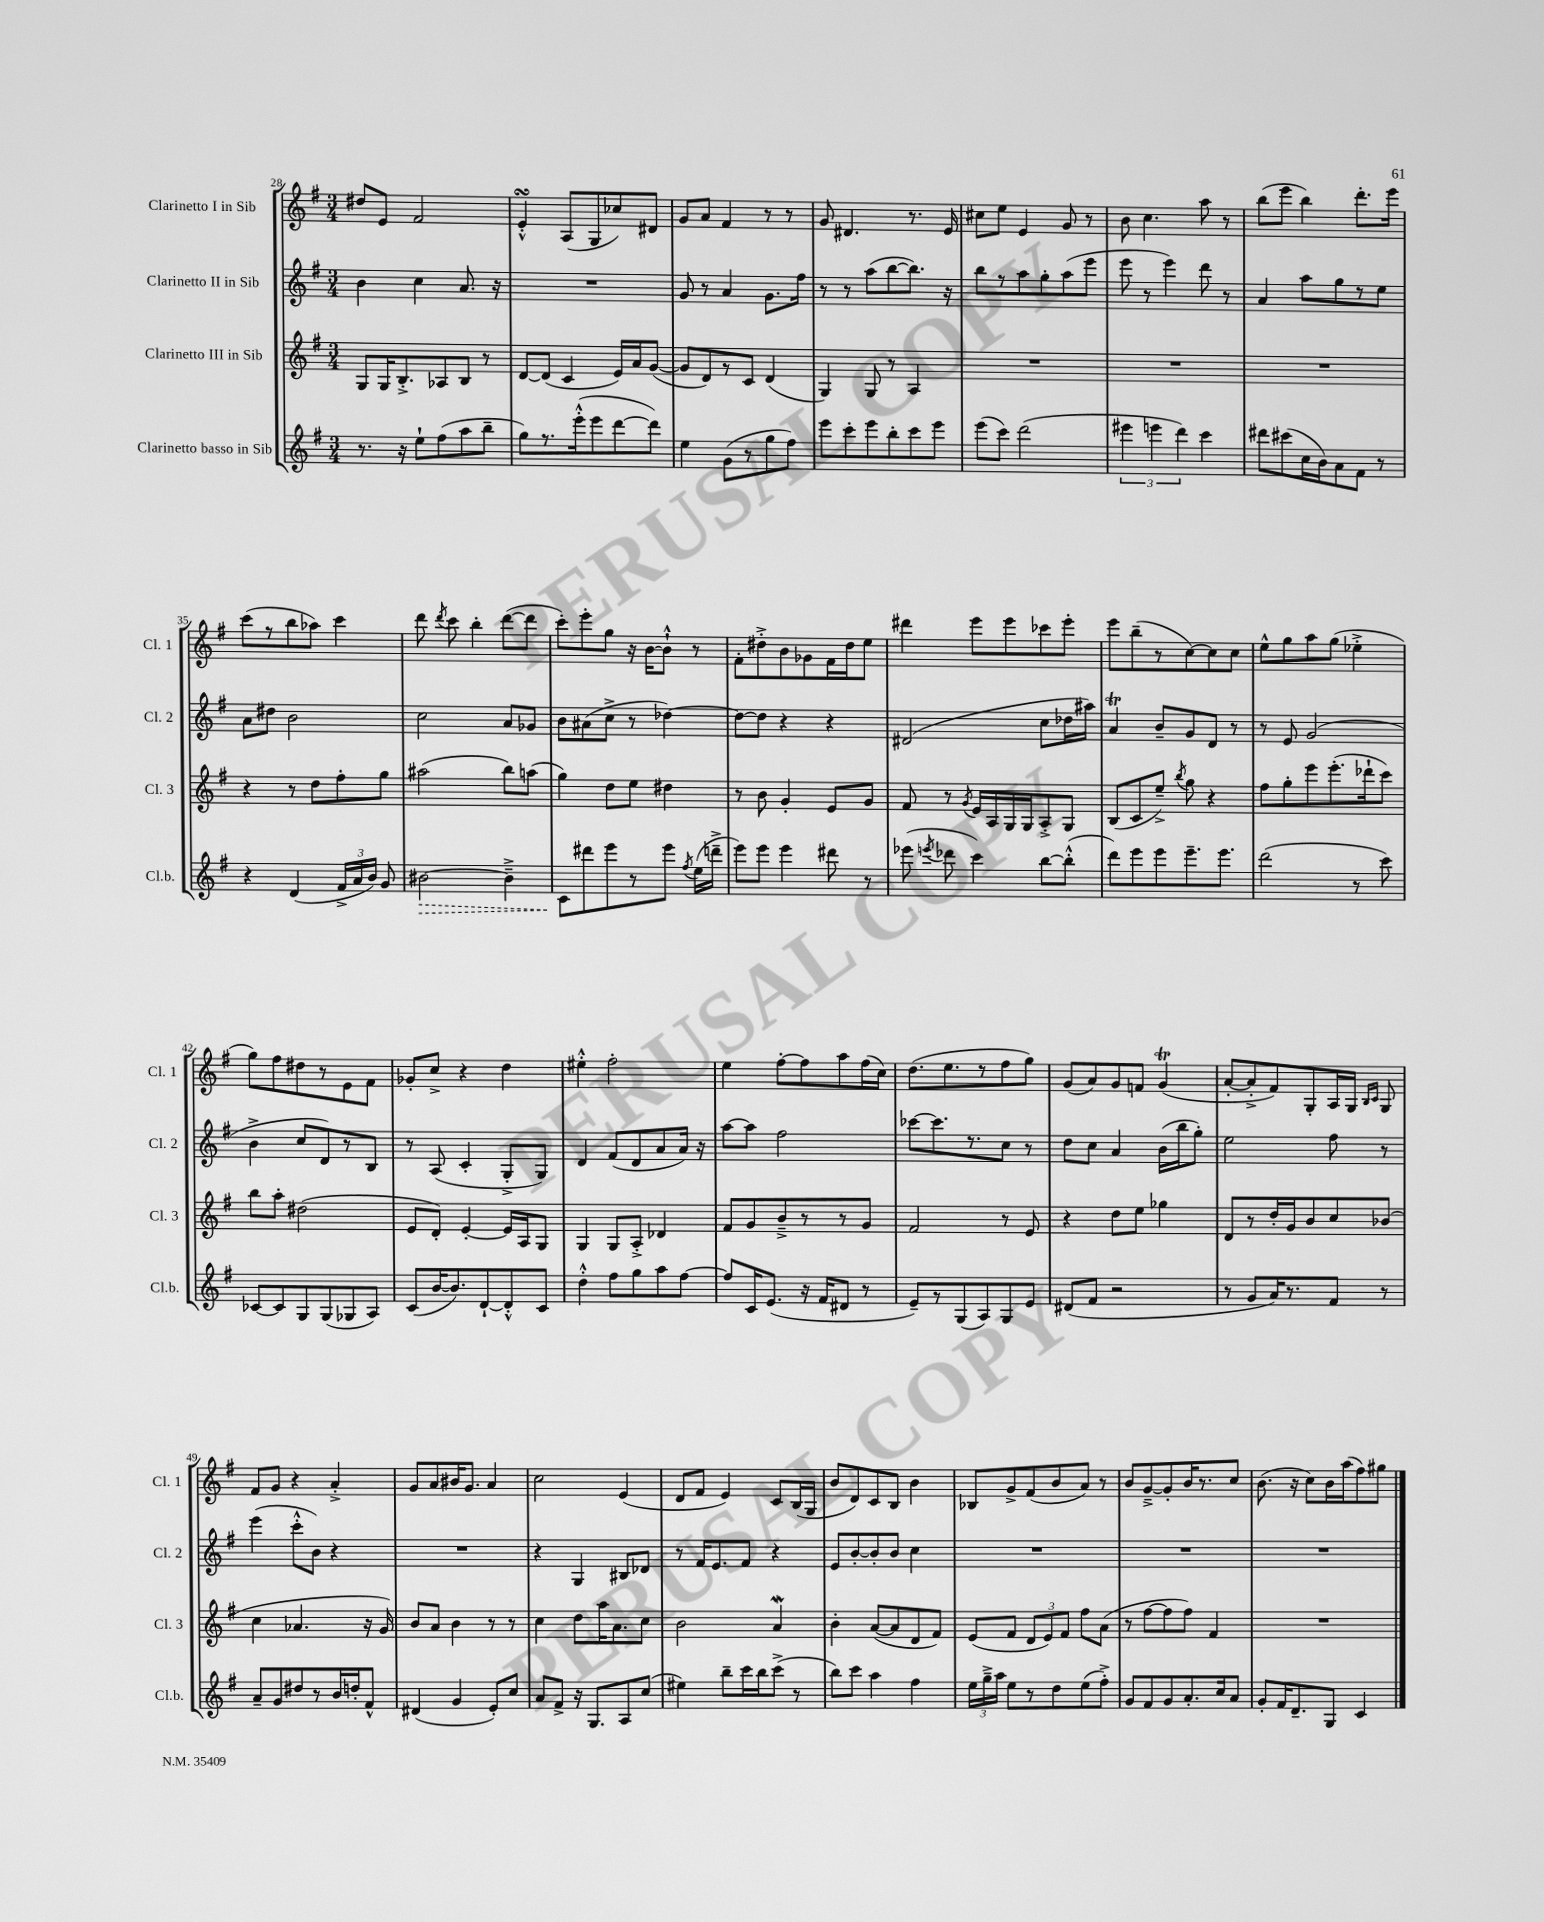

**kern	**dynam	**kern	**kern	**kern
*part4	*part4	*part3	*part2	*part1
*staff4	*staff4	*staff3	*staff2	*staff1
*I"Clarinetto basso in Sib	*	*I"Clarinetto III in Sib	*I"Clarinetto II in Sib	*I"Clarinetto I in Sib
*I'Cl.b.	*	*I'Cl. 3	*I'Cl. 2	*I'Cl. 1
*clefG2	*	*clefG2	*clefG2	*clefG2
*k[f#]	*	*k[f#]	*k[f#]	*k[f#]
*M3/4	*	*M3/4	*M3/4	*M3/4
=28	=28	=28	=28	=28
8.r	.	8G/L	4b\	8dd#X/L
.	.	16G/K	.	8e/J
16r	.	8.B'^/	.	.
8ee`\L	.	.	4cc\	2f#/
(8ff#\	.	8A-X/	.	.
8aa\	.	8B/J	8.a/	.
8bb~\J	.	8r	.	.
.	.	.	16r	.
=29	=29	=29	=29	=29
8gg\L)	.	[8d/L	2.r	4esSSS'^^/
8.r	.	(8d/J]	.	.
.	.	4c/	.	(8A/L
(16eee'^^\k	.	.	.	.
8eee\	.	.	.	8G/
[8ddd\	.	16e/LL)	.	8cc-X/)
.	.	16a/J	.	.
8ddd\J])	.	([8g/J	.	8d#X/J
=30	=30	=30	=30	=30
4ee\	.	8g/L]	8g/	8g/L
.	.	8d/)	8r	8a/J
(8g\L	.	8r	4a/	4f#/
8r	.	8c/J	.	.
8gg\	.	(4d/	8.g\L	8r
8ff#\J)	.	.	.	8r
.	.	.	16ff#\Jk	.
=31	=31	=31	=31	=31
8eee\L	.	4G/)	8r	8g/
8ccc'\	.	.	8r	4.d#X/
8eee\	.	8G/	(8aa\L	.
8bb'\	.	8r	[8bb\	.
8ccc\	.	4A/	8.bb\J])	8.r
8eee\J	.	.	.	.
.	.	.	16r	16e/
=32	=32	=32	=32	=32
(8eee\L	.	2.r	8bb\L	8cc#X\L
8ccc\J)	.	.	8r	8ee\J
(2ddd\	.	.	8aa\	4e/
.	.	.	8gg'\	.
.	.	.	(8aa\	8g/
.	.	.	8eee\J	8r
=33	=33	=33	=33	=33
6eee#X\	.	2.r	8eee\	8b\
.	.	.	8r	4.cc\
6eeen\	.	.	.	.
.	.	.	4eee\)	.
6ddd\)	.	.	.	.
4ccc\	.	.	8ddd\	8aa\
.	.	.	8r	8r
=34	=34	=34	=34	=34
8ddd#X\L	.	2.r	4a/	(8bb\L
(8ccc#X\	.	.	.	8eee\J
16cc\L	.	.	8aa\L	4bb\)
16b\J)	.	.	.	.
8a\	.	.	8gg\	.
8f#\J	.	.	8r	8.ddd'\L
8r	.	.	8ee\J	.
.	.	.	.	16eee\Jk
!!LO:LB:g=z
=35	=35	=35	=35	=35
4r	.	4r	8a\L	(8ccc\L
.	.	.	8dd#X\J	8r
(4d/	.	8r	2b\	8bb\
.	.	8dd\L	.	8aa-X\J)
24f#^/LL	.	8ff#'\	.	4ccc\
24a/	.	.	.	.
24b/JJ)	.	.	.	.
8g/	.	8gg\J	.	.
=36	=36	=36	=36	=36
!	!LO:HP:b	!	!	!
[2b#X\	>	(2aa#X\	2cc\	8ddd\
.	.	.	.	8qddd/
.	.	.	.	8ccc\
.	.	.	.	4bb'\
4b#~^\]	.	8bb\L)	8a/L	([8ddd\L
.	.	(8aan\J	8g-X/J	8ddd\J]
=37	=37	=37	=37	=37
8c\L	.	4gg\)	8b\L	8ccc'\L)
8ddd#X\	]	.	(8a#X\	8eee'\
8eee\	.	8dd\L	8cc^\J	8gg\J
8r	.	8ee\J	8r	16r
.	.	.	.	[16b\KL
8eee\J	.	4dd#X\	[4dd-X\)	8b`^^\J]
8qff#/	.	.	.	.
(16ee\LL	.	.	.	8r
16dddn~^\JJ	.	.	.	.
=38	=38	=38	=38	=38
8eee\L)	.	8r	8dd-\L_	8f#'\L
8eee\J	.	8b\	8dd-\J]	8dd#X'^\
4eee\	.	4g'/	4r	8b\
.	.	.	.	8g-X\
8ddd#X\	.	8e/L	4r	16f#\L
.	.	.	.	16dd#\J
8r	.	8g/J	.	8ee\J
=39	=39	=39	=39	=39
(8eee-X\	.	8f#/	(2d#X/	4ddd#X\
8qeeen/	.	.	.	.
8ddd-X\	.	8r	.	.
.	.	8qg/	.	.
4ccc\)	.	16e/LL	.	8eee\L
.	.	16A/	.	.
.	.	16G/	.	8eee\
.	.	16G/J	.	.
[8bb\L	.	8A'^/	8cc\L	8ccc-X\
(8bb'^^\J]	.	8G/J	16dd-X\L	8eee'\J
.	.	.	16aa#X\JJ)	.
=40	=40	=40	=40	=40
8ddd\L)	.	(8B/L	4aT/	8eee\L
8eee\	.	8c/	.	(8bb~\
8eee\	.	8ee~^/J)	8b~/L	8r
.	.	8qbb/	.	.
8.eee~\	.	8gg\	8g/	[8cc\)
.	.	4r	8d/J	8cc\]
8.eee\J	.	.	.	.
.	.	.	8r	8cc\J
=41	=41	=41	=41	=41
(2ddd\	.	8ff#\L	8r	8ee^^\L
.	.	8gg'\	8e/	8gg\
.	.	8eee\	(2g/	8aa\
.	.	(8.eee'\	.	(8gg\J
8r	.	.	.	4ee-X'^\
.	.	16ddd-X`\k	.	.
8ccc\)	.	8ccc\J)	.	.
!!LO:LB:g=z
=42	=42	=42	=42	=42
[8c-X/L	.	8bb\L	4b^\	8gg\L)
8c-/]	.	8aa'\J	.	8ff#\
8G/	.	(2dd#X\	8cc/L	8dd#X\
(8G/	.	.	8d/)	8r
8G-X/	.	.	8r	8e\
8A/J)	.	.	8B/J	8f#\J
=43	=43	=43	=43	=43
(8c/L	.	8e/L	8r	8g-X'/L
[16b/K	.	8d'/J)	(8A/	8cc^/J
8.b/])	.	.	.	.
.	.	[4e'/	4c'/	4r
[8d`/	.	.	.	.
8d'^^/]	.	16e/LL]	8G'^/L	4dd\
.	.	16A/J	.	.
8c/J	.	8G/J	8G/J)	.
=44	=44	=44	=44	=44
4dd'^^\	.	4G/	4d/	4ee#X'^^\
8ff#\L	.	8G/L	(8f#/L	2ff#'\
8gg\	.	8A'^/J	8d/	.
8aa\	.	4d-X/	8a/	.
[8ff#\J	.	.	16a/Jk)	.
.	.	.	16r	.
=45	=45	=45	=45	=45
8ff#/L]	.	8f#/L	[8aa\L	4ee\
16c/K	.	8g/	8aa\J]	.
(8.e/J	.	.	.	.
.	.	8b~^/	2ff#\	[8ff#'\L
16r	.	8r	.	8ff#\]
16f#/KL	.	.	.	.
8d#X/J	.	8r	.	8aa\
8r	.	8g/J	.	(16ff#\L
.	.	.	.	16cc\JJ)
=46	=46	=46	=46	=46
8e~/L)	.	2f#/	[8ccc-X\L	(8.dd\L
8r	.	.	8.ccc-\]	.
.	.	.	.	8.ee\
(8G/	.	.	.	.
.	.	.	8.r	.
8A/)	.	.	.	8r
8G/	.	8r	8cc\J	8ff#\
8e/J	.	8e/	8r	8gg\J)
=47	=47	=47	=47	=47
(8d#X/L	.	4r	8dd\L	(8g/L
8f#/J	.	.	8cc\J	8a/)
2r	.	8dd\L	4a/	8g/
.	.	8ee\J	.	8fn/J
.	.	4gg-X\	(16b\LL	(4gT/
.	.	.	16bb\J	.
.	.	.	8gg'\J)	.
=48	=48	=48	=48	=48
8r	.	8d/L	2ee\	[8a'/L
8g/L	.	8r	.	8a'^/]
16a/K)	.	16dd'/L	.	8f#/)
8.r	.	16g/J	.	.
.	.	8b/	.	8G'/
8f#/J	.	8cc/	8ff#\	16A/L
.	.	.	.	16G/JJ
.	.	.	.	16qqB/LL
.	.	.	.	16qqc/JJ
8r	.	(8b-X/J	8r	8G/
!!LO:LB:g=z
=49	=49	=49	=49	=49
8a~/L	.	4cc\	(4eee\	8f#/L
8g/	.	.	.	8g/J
8dd#X/	.	4.a-X/	8ccc'^^\L	4r
8r	.	.	8b\J)	.
16b/L	.	.	4r	4a'^/
16ddn'/J	.	.	.	.
8f#^^/J	.	16r	.	.
.	.	16g/)	.	.
=50	=50	=50	=50	=50
(4d#X/	.	8b/L	2.r	8g/L
.	.	8a/J	.	8a/
4g/	.	4b\	.	16b#X/K
.	.	.	.	8.g/J
8e'/L)	.	8r	.	4a/
8cc/J	.	8r	.	.
=51	=51	=51	=51	=51
8a/L	.	4cc\	4r	2cc\
8f#^/J	.	.	.	.
16r	.	8dd\L	4G/	.
8.G/L	.	.	.	.
.	.	16aa\K	.	.
.	.	8.a\	.	.
8A/	.	.	8B#X/L	(4e/
(8cc/J	.	8cc\J	8d-X/J	.
=52	=52	=52	=52	=52
4ee#X\)	.	2b\	8r	8d/L
.	.	.	16f#/KL	8f#/J
.	.	.	8.e/	.
8bb~\L	.	.	.	4e/)
16ccc\L	.	.	8f#/J	.
16bb\J	.	.	.	.
(8ccc^\J	.	4aW/	4r	8c/L
8r	.	.	.	(16B/L
.	.	.	.	16G/JJ
=53	=53	=53	=53	=53
8bb\L)	.	4b'\	8e/L	8b/L
8ccc\J	.	.	[8b'/	8d/)
4aa\	.	([8a/L	8b'/]	8c/
.	.	8a/]	8b/J	8B/J
4ff#\	.	8d/	4cc\	4b\
.	.	8f#/J)	.	.
=54	=54	=54	=54	=54
24ee\LL	.	(8e/L	2.r	8B-X/L
24gg~^\	.	.	.	.
24aa\JJ	.	.	.	.
8ee\L	.	8f#/J	.	8g^/
8r	.	12d/L	.	(8f#/
.	.	12e/)	.	.
8dd\	.	.	.	8b/
.	.	12f#/J	.	.
(8ee\	.	8ff#\L	.	8a/J)
8ff#'^\J)	.	(8a\J	.	8r
=55	=55	=55	=55	=55
8g/L	.	8r	2.r	8b/L
8f#/	.	[8ff#\L	.	[8g~^/
8g/	.	8ff#\]	.	8g'/]
8.a'/	.	8ff#\J)	.	16b/K
.	.	.	.	8.r
.	.	4f#/	.	.
16cc/k	.	.	.	.
8a/J	.	.	.	8cc/J
=56	=56	=56	=56	=56
8g'/L	.	2.r	2.r	(8.b\
16f#/K	.	.	.	.
8.d~/	.	.	.	16r
.	.	.	.	8cc\L)
8G/J	.	.	.	16b\L
.	.	.	.	(16aa\J
4c/	.	.	.	8ff#\)
.	.	.	.	8gg#X\J
==	==	==	==	==
*-	*-	*-	*-	*-
